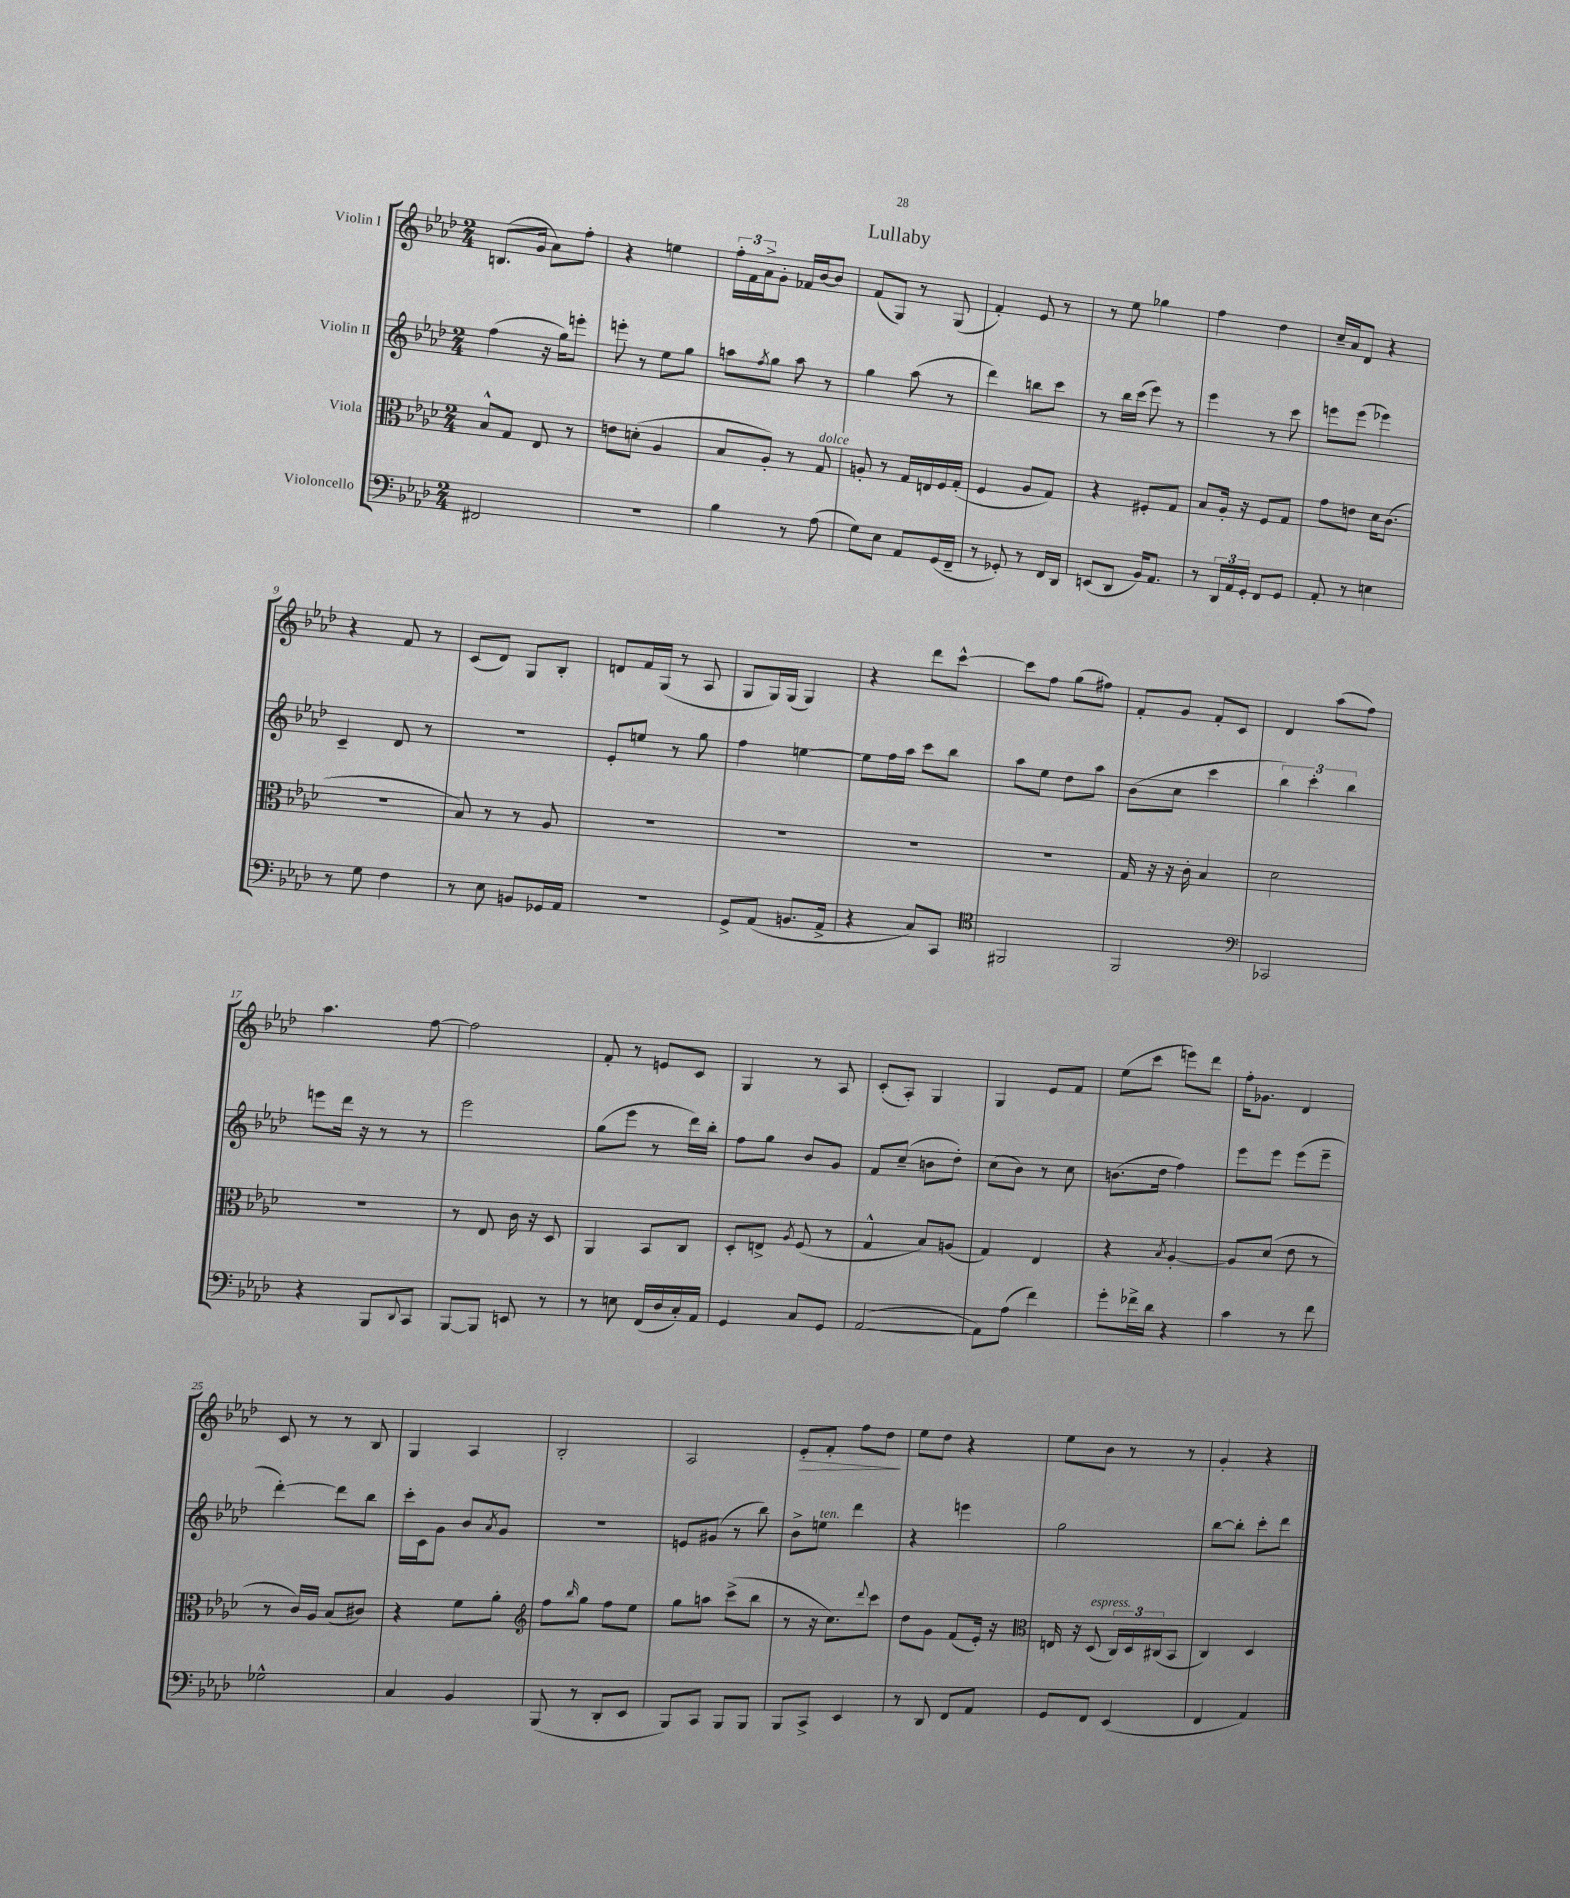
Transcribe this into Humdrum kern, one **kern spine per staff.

**kern	**kern	**kern	**kern
*staff4	*staff3	*staff2	*staff1
*clefF4	*clefC3	*clefG2	*clefG2
*k[b-e-a-d-]	*k[b-e-a-d-]	*k[b-e-a-d-]	*k[b-e-a-d-]
*M2/4	*M2/4	*M2/4	*M2/4
2FF#	8B-^^	(4ff	(8.B
.	8G	.	.
.	.	.	16g
.	8E-	16r	8a-)
.	.	16gg)	.
.	8r	8eee'	8ff'
=	=	=	=
2r	8e	8eee'	4r
.	(8d'	8r	.
.	4A-	8ee-	4ee
.	.	8gg	.
=	=	=	=
4B-	8B-	8aa	24ff'
.	.	.	24f
.	.	.	24a-^
.	.	8qff	.
.	8A-')	8gg	8g'
8r	8r	8aa	16f-
.	.	.	[16b-
(8A-	8G	8r	8b-]
=	=	=	=
8G)	8A'	4gg	(8f
8E-	8r	.	8G)
8AA-	16G	(8aa-	8r
.	16E	.	.
(16GG	16F	8r	(8G
16FF~	(16G'	.	.
=	=	=	=
8r	4F	4ddd-)	4f')
8GG-')	.	.	.
8r	8A-	8bb	8e-
16FF	8G)	8ccc	8r
16DD-	.	.	.
=	=	=	=
(8EE	4r	8r	8r
8DD-	.	16bb-	8ee-
.	.	(16ccc	.
16BB-)	8F#'	8eee-)	4gg-
8.AA-	.	.	.
.	8G	8r	.
=	=	=	=
8r	8B-	4eee-	4ff
24DD-	16A-'	.	.
24AA-	.	.	.
.	16r	.	.
24GG'	.	.	.
8FF	8F	8r	4dd-
8GG	8G	8ccc	.
=	=	=	=
8AA-'	8g	8eee	16cc~
.	.	.	16a-
8r	8e	(8eee	8d-
4E	16d-	4eee-)	4r
.	(8.c	.	.
=	=	=	=
8r	2r	4c~	4r
8G	.	.	.
4F	.	8d-	8f
.	.	8r	8r
=	=	=	=
8r	8B-)	2r	(8c
8E-	8r	.	8d-)
8BB	8r	.	8G
16GG-	8A-	.	8B-'
16AA-	.	.	.
=	=	=	=
2r	2r	8e-'	8d
.	.	8ee	16f
.	.	.	(16G
.	.	8r	8r
.	.	8gg	8A-
=	=	=	=
8GG^	2r	4ff	8G
(8AA-	.	.	16G)
.	.	.	(16G
8.BB	.	[4ee	4G)
16AA-^	.	.	.
=	=	=	=
4r	2r	8ee]	4r
.	.	16ff	.
.	.	16aa-	.
8C)	.	8ccc	8ddd-
8CC	.	8bb-	[8ccc^^
=	=	=	=
*clefC4	*	*	*
2FF#	2r	8aa-	8ccc]
.	.	8ee-	8ff
.	.	8dd-	(8gg
.	.	8aa-	8ff#)
=	=	=	=
2FF	16G	(8b-	8f'
.	16r	.	.
.	16r	8cc	8g
.	16c'	.	.
.	4B-	4ccc	8f'
.	.	.	8c
=	=	=	=
*clefF4	*	*	*
2CC-	2d-	6bb-)	4d-
.	.	6ccc'	.
.	.	.	(8aa-
.	.	6bb-	.
.	.	.	8ff)
=	=	=	=
4r	2r	8eee	4.aa-
.	.	16ddd-	.
.	.	16r	.
8BBB-	.	8r	.
8qqDD-	.	.	.
8CC	.	8r	[8ff
=	=	=	=
[8BBB-	8r	2eee-	2ff]
8BBB-]	8E-	.	.
8EE	16c	.	.
.	16r	.	.
8r	8D-	.	.
=	=	=	=
8r	4AA-	(8gg	8f'
8E	.	8eee-	8r
(16FF	8BB-	8r	8e
16D-	.	.	.
16C')	8C	16ddd-)	8c
16AA-	.	16bb-'	.
=	=	=	=
4GG	8D-'	8ff	4G
.	8E^	8gg	.
.	8qA-	.	.
8C	(8F	8b-	8r
8GG	8r	8g	8A-
=	=	=	=
([2AA-	4G^^	8f	(8c'
.	.	(8cc~	8A-')
.	8B-)	8b	4G
.	(8A	8dd-')	.
=	=	=	=
8AA-])	4G)	(8cc	4G
(8A-	.	8b-)	.
4f)	4E-	8r	8e-
.	.	8cc	8f
=	=	=	=
8g'	4r	(8.b	(8ee-
16f-^	.	.	8ccc
16d-	.	16dd-	.
.	8qB-	.	.
4r	[4A-'	4ff)	8eee)
.	.	.	8ddd-
=	=	=	=
4c	8A-]	8eee-	16ff'
.	.	.	8.g-
.	(8d-	8eee-	.
8r	8e-	(8eee-	4d-
8f	8r	8eee-~	.
=	=	=	=
2G-^^	8r	[4ddd-')	8c
.	16c)	.	8r
.	16A-	.	.
.	(8B-	8ddd-]	8r
.	8c#)	8bb-	8B-
=	=	=	=
4C	4r	16ccc'	4G
.	.	16c	.
.	.	8g	.
4BB-	8f	8b-	4A-
.	.	8qa-	.
.	8a-'	8g	.
=	=	=	=
*	*clefG2	*	*
(8BBB-	8ff	2r	2B-'
.	16qqbb-	.	.
8r	8gg	.	.
8DD-'	8ff	.	.
8EE-	8ee-	.	.
=	=	=	=
8BBB-)	8gg	8e	2A-
8CC	8aa	(8g#	.
8BBB-	(8ccc^	8r	.
8BBB-	8bb-	8bb-)	.
=	=	=	=
8BBB-	8r	8b-^	8e-'
8CC^	16r	8ee	8f'
.	8.cc)	.	.
4EE-	.	4ddd-	8ff
.	8qqddd-	.	.
.	8ccc	.	8dd-
=	=	=	=
8r	8dd-	4r	8ee-
8DD-	8g	.	8dd-
8FF	(8f	4eee	4r
8AA-	16e-')	.	.
.	16r	.	.
=	=	=	=
*	*clefC3	*	*
8GG	16E	2gg	8ee-
.	16r	.	.
8FF	(8D-	.	8b-
(4EE-	24C)	.	8r
.	24D-	.	.
.	(24C#	.	.
.	8BB-	.	8r
=	=	=	=
4FF	4C)	[8bb-	4g'
.	.	8bb-']	.
4AA-)	4D-	8ccc'	4r
.	.	8ddd-	.
==	==	==	==
*-	*-	*-	*-
